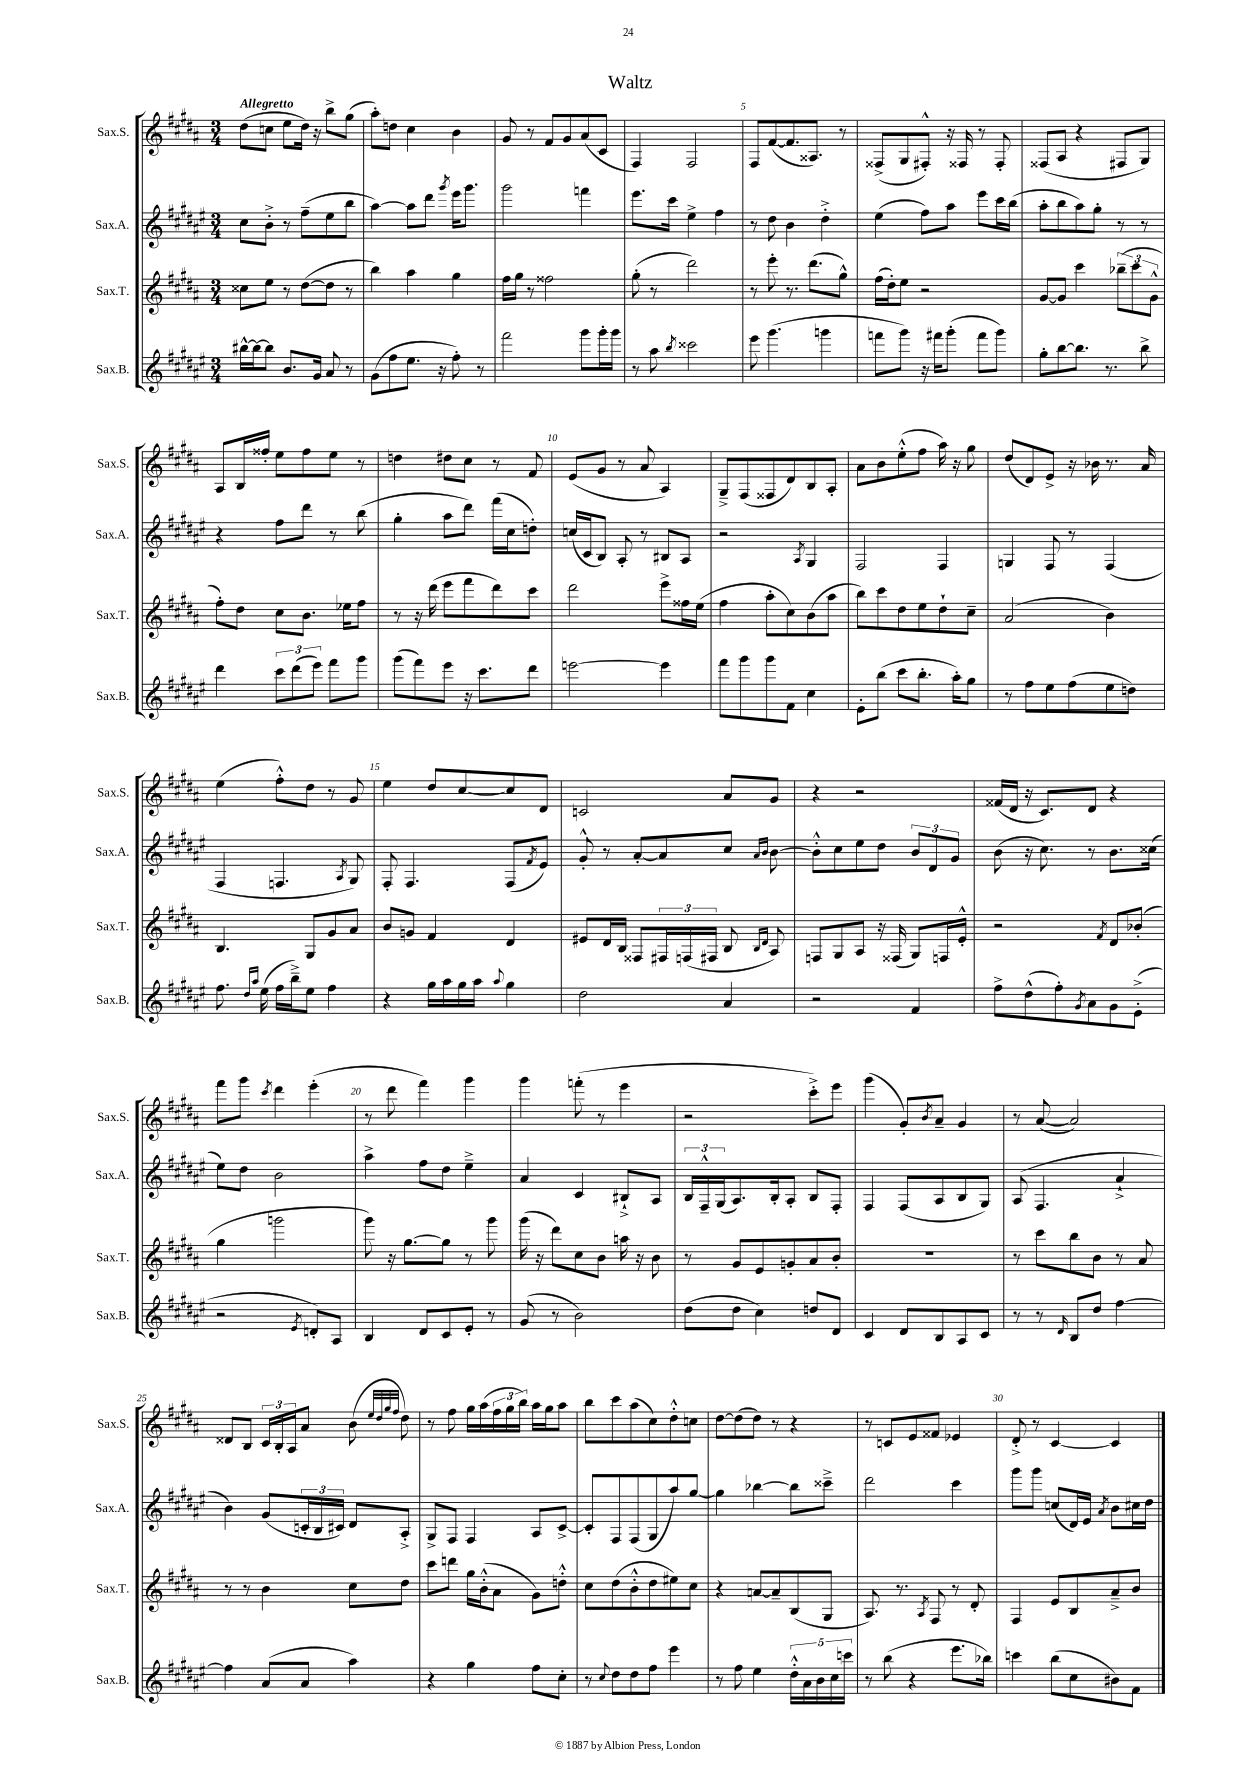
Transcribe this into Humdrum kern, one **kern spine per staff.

**kern	**kern	**kern	**kern
*part4	*part3	*part2	*part1
*staff4	*staff3	*staff2	*staff1
*I"Sax.B.	*I"Sax.T.	*I"Sax.A.	*I"Sax.S.
*I'Sax.B.	*I'Sax.T.	*I'Sax.A.	*I'Sax.S.
*clefG2	*clefG2	*clefG2	*clefG2
*k[f#c#g#d#a#e#]	*k[f#c#g#d#a#]	*k[f#c#g#d#a#e#]	*k[f#c#g#d#a#]
*M3/4	*M3/4	*M3/4	*M3/4
=1	=1	=1	=1
!	!	!	!LO:TX:a:B:t=Allegretto
[16bb#X^^\LL	8cc##X\L	8cc#\L	(8dd#\L
16bb#\J_	.	.	.
8bb#\J]	8ee\J	8b'^\J	8ccn\J
8.b/L	8r	8r	8ee\L
.	([8dd#\L	(8ff#~\L	16dd#\Jk)
16g#/Jk	.	.	16r
8a#/	8dd#\J]	8ee#\	8bb^\L
8r	8r	8bb\J	(8gg#\J
=2	=2	=2	=2
(8g#\L	4bb\)	[4aa#\)	8aa#'\L)
8ff#\	.	.	8ddn\J
8.ee#\J	4aa#\	8aa#\L]	4cc#\
.	.	8ddd#\J	.
16r	.	.	.
.	.	8qggg#/	.
8ff#'\)	4gg#\	16eee#\KL	4b\
.	.	8.ggg#\J	.
8r	.	.	.
=3	=3	=3	=3
2fff#\	16ff#\LL	2ggg#\	8g#/
.	16gg#\JJ	.	.
.	8r	.	8r
.	2ff##X\	.	8f#/L
.	.	.	8g#/
8ggg#\L	.	4fffn\	(8a#/
16ggg#'\L	.	.	8c#/J
16ggg#\JJ	.	.	.
=4	=4	=4	=4
8r	(8gg#'\	8.eee#\L	4F#/)
8aa#\	8r	.	.
.	.	16ccc#\Jk	.
8qbb/	.	.	.
2ccc##X\	2ddd#\)	4ee#^\	2F#/
.	.	4ff#\	.
=5	=5	=5	=5
8eee#\	8r	8r	8F#/L
(4.ggg#\	8eee'\	8dd#\	([8f#/
.	8.r	4b\	8.f#/]
.	(8.ddd#\L	.	8.A##X/J)
4gggn\	.	4dd#'^\	.
.	8gg#^^\J)	.	8r
=6	=6	=6	=6
8fffn\L	(16ff#\LL	(4ee#\	(8F##X^/L
.	16dd#'\J)	.	.
8ggg#\J)	8ee\J	.	8G#/
16r	2r	8ff#\L)	8F#X'^^/J)
16fff#X\KL	.	.	.
(8ggg#'\J	.	8aa#\J	16r
.	.	.	16F##X/
8fff#\L	.	8eee#\L	8r
8ggg#\J)	.	16ccc#\L	8F##'/
.	.	(16bb\JJ	.
=7	=7	=7	=7
8gg#'\L	[8g#/L	8aa#'\L	(8F##X/L
[8bb\	8g#/J]	8bb\	8A#/J
8.bb\J]	4ccc#\	8aa#\)	4r
.	.	8gg#'\J	.
8.r	.	.	.
.	(12bb-X~\L	8r	8F#X/L
.	12ccc#\	.	.
8bb^\	.	8r	8G#/J)
.	12g#^^\J	.	.
!!LO:LB:g=z
=8	=8	=8	=8
4ddd#\	8ff#'\L)	4r	8A#/L
.	8dd#\J	.	16B/L
.	.	.	16ff##X'/JJ
12ccc#\L	8cc#\L	8ff#\L	8ee\L
(12ddd#\	.	.	.
.	8.b\J	8ddd#\J	8ff##\
12eee#\J)	.	.	.
8fff#\L	.	8r	8ee\J
.	16ee-X\KL	.	.
8ggg#\J	8ff#\J	(8bb\	8r
=9	=9	=9	=9
(8ggg#\L	8r	4gg#'\	4ddn\
8fff#\)	16r	.	.
.	(16ddd#\	.	.
8eee#\J	8eee\L	8aa#\L	8dd#X\L
16r	8fff#\	8ddd#\J)	8cc#\J
8.ccc#\L	.	.	.
.	8ddd#\)	(16fff#\LL	8r
.	.	16cc#\J	.
8ddd#\J	8ccc#\J	8ddn'\J)	8f#/
=10	=10	=10	=10
[2eeen\	2ddd#\	(16ccn/LL	(8e/L
.	.	16c#/J	.
.	.	8B/J)	8g#/J
.	.	8A#'/	8r
.	.	8r	8a#/
4eee\]	8eee^\L	8B#X/L	4A#/)
.	16ff##X\L	8A#/J	.
.	(16ee\JJ	.	.
=11	=11	=11	=11
8fff#\L	4ff#\	2r	8G#~^/L
8ggg#\	.	.	(8F#/
8ggg#\	8aa#'\L	.	8F##X/
8f#\J	8cc#\)	.	8d#/)
.	.	8qA#/	.
4cc#\	(8b\	4G#/	8B/
.	8aa#\J	.	8A#'/J
=12	=12	=12	=12
8e#'\L	8bb\L)	2F#/	8a#\L
(8bb\J	8ccc#\	.	8b\
8ccc#\L	8dd#\	.	(8ee'^^\
8.bb'\J	8ee\	.	8ff#\J
.	8dd#`\	4F#/	16aa#\)
16aa#'\KL)	.	.	16r
8gg#\J	8cc#~\J	.	8gg#\
=13	=13	=13	=13
8r	(2a#/	4Gn/	(8dd#/L
8ff#\L	.	.	8d#/)
8ee#\	.	8F#/	8e^/J
(8ff#\	.	8r	16r
.	.	.	16b-X\
8ee#\	4b\)	(4F#/	8.r
8ddn\J)	.	.	.
.	.	.	16a#/
!!LO:LB:g=z
=14	=14	=14	=14
8.ff#\	4.B/	4F#/	(4ee\
16qqdd#/LL	.	.	.
16qqaa#/JJ	.	.	.
(16ee#\	.	.	.
16ff#\LL	.	4.Fn/	8ff#'^^\L)
16bb~^\J)	.	.	.
8ee#\J	8G#/L	.	8dd#\J
4ff#\	8g#/	.	8r
.	.	8qA#/	.
.	8a#/J	8G#/)	8g#/
=15	=15	=15	=15
4r	8b/L	8F#'/	4ee\
.	8gn/J	4.F#/	.
16gg#\LL	4f#/	.	8dd#/L
16aa#\	.	.	.
16gg#\	.	.	[8cc#/
16aa#\JJ	.	.	.
8qqaa#/	.	.	.
4gg#\	4d#/	(8F#/L	8cc#/]
.	.	8qf#/	.
.	.	8e#/J)	8d#/J
=16	=16	=16	=16
2dd#\	8e#X/L	8g#'^^/	2cn/
.	16d#/L	8r	.
.	16B/JJ	.	.
.	8F##X/L	[8a#'/L	.
.	24F#X/L	8a#/]	.
.	(24Fn/	.	.
.	24F#X/JJ	.	.
4a#/	8B/	8cc#/J	8a#/L
.	16qqB/LL	16qqa#/LL	.
.	16qqd#/JJ	16qqb/JJ	.
.	8A#/)	[8b\	8g#/J
=17	=17	=17	=17
2r	8Fn/L	8b'^^\L]	4r
.	8G#/	8cc#\	.
.	8A#/J	8ee#\	2r
.	16r	8dd#\J	.
.	(16F##X/	.	.
4f#/	8G#/L)	12b/L	.
.	.	12d#/	.
.	16Fn/L	.	.
.	.	12g#/J	.
.	16e'^^/JJ	.	.
=18	=18	=18	=18
8ff#^\L	2r	(8b\	(16f##X/LL
.	.	.	16d#/JJ
(8dd#^^\	.	16r	16r
.	.	8.cc#\)	8.c#/L)
8ff#'\)	.	.	.
8qg#/	.	.	.
8a#\	.	8r	8d#/J
.	8qf#/	.	.
8g#\	8d#/L	8.b\L	4r
(8e#'^\J	(8b-X'/J	.	.
.	.	(16cc##X\Jk	.
!!LO:LB:g=z
=19	=19	=19	=19
2r	4gg#\	8ee#\L)	8fff#\L
.	.	8dd#\J	8ggg#\J
.	.	.	8qccc#/
.	2gggn\	2b\	4ddd#\
8qe#/	.	.	.
8dn'/L)	.	.	(4eee'\
8A#/J	.	.	.
=20	=20	=20	=20
4B/	8ggg#\)	4aa#^\	8r
.	16r	.	8ddd#\
.	[8.gg#\L	.	.
8d#/L	.	8ff#\L	4fff#\)
8c#/	8gg#\J]	8dd#\J	.
8e#'/J	8r	4ee#~^\	4ggg#\
8r	8ggg#\	.	.
=21	=21	=21	=21
(8g#/	(16ggg#\	4a#/	4ggg#\
.	16r	.	.
8r	8ddd#\L)	.	.
2b\)	8cc#\	4c#/	(8fffn'\
.	8b\J	.	8r
.	16aan\	8B#X`^/L	4eee\
.	16r	.	.
.	8b\	8A#/J	.
=22	=22	=22	=22
(8dd#\L	8r	24B/LL	2r
.	.	24F#~^^/	.
.	.	(24G#/J	.
8dd#\J	8g#/L	8.A#/)	.
4cc#\)	8e/	.	.
.	.	16B'/k	.
.	8gn'/	8A#'/J	.
8ddn/L	8a#/	8B/L	8ccc#'^\L)
8d#/J	8b'/J	8F#'/J	8eee\J
=23	=23	=23	=23
4c#/	2.r	4F#/	(4ggg#\
8d#/L	.	(8F#/L	8g#'/L)
.	.	.	8qb/
8B/	.	8A#/	8a#~/J
8A#/	.	8B/	4g#/
8c#/J	.	8G#/J)	.
=24	=24	=24	=24
8r	8r	(8A#/	8r
8r	8ccc#\L	4.F#/	([8a#/
16qqd#/	.	.	.
8B/L	8bb\	.	2a#/])
8dd#/J	8b\J	.	.
[4ff#\	8r	4a#`^/	.
.	8a#/	.	.
!!LO:LB:g=z
=25	=25	=25	=25
4ff#\]	8r	4b\)	8d##X/L
.	8r	.	8B/J
(8a#/L	4b\	(8g#/L	24c#/LL
.	.	.	24B'/
.	.	.	24A#/J
8a#/J	.	24cn'/L	8a#/J
.	.	24B/	.
.	.	24c#X/JJ)	.
4aa#\)	8cc#\L	8d#/L	(8b\
.	.	.	32qqee/LLL
.	.	.	32qqdd#/
.	.	.	32qqgg#/
.	.	.	32qqff#/JJJ
.	8dd#\J	8A#'^/J	8dd#\)
=26	=26	=26	=26
4r	8ccc#\L	8G#^/L	8r
.	8dddn\J	8F#/J	8ff#\
4gg#\	16gg#\LL	4F#/	16gg#\LL
.	(16b'^^\J	.	(16aa#\
.	8a#\J	.	24ff#\
.	.	.	24gg#\
.	.	.	24bb\JJ)
8ff#\L	8g#\L)	8A#/L	16aa#\LL
.	.	.	16gg#\J
8cc#'\J	8ddn'^^\J	[8c#^/J	8aa#\J
=27	=27	=27	=27
8r	8cc#\L	8c#'/L]	8bb\L
8qqcc#/	.	.	.
8dd#\L	(8dd#\	8F#/	8ccc#\
8dd#\	8b'^^\	(8F#/	(8aa#\
8ff#\J	8dd#\	8G#/	8cc#\)
4eee#\	8ee#X\)	8aa#/)	8dd#'^^\
.	8cc#\J	[8gg#/J	8ccn\J
=28	=28	=28	=28
8r	4r	4gg#\]	[8dd#\L
8ff#\	.	.	(8dd#\]
4ee#\	[8an/L	[4bb-X\	8dd#\J)
.	8a~/]	.	8r
20dd#'^^\LL	(8B/	8bb-\L]	4r
20a#\	.	.	.
20b\	.	.	.
.	8G#/J	8ccc##X~^\J	.
20cc#\	.	.	.
20cccn\JJ	.	.	.
=29	=29	=29	=29
8r	8.A#/)	2ddd#\	8r
(8bb\	.	.	8cn/L
.	8.r	.	.
4r	.	.	8e/
.	8qA#/	.	.
.	8F#/	.	8f##X/J
8.eee#\L	8r	4ccc#\	4e-X/
.	8d#'/	.	.
16bb-X\Jk)	.	.	.
=30	=30	=30	=30
4cccn\	4F#/	8ggg#\L	8d#'^/
.	.	8ggg#\J	8r
(8bb\L	8e/L	(8ccn/L	[4c#/
8cc#\	8B/	16d#/L)	.
.	.	16e#/JJ	.
.	.	8qa#/	.
8b#X\)	8a#~^/	8b\L	4c#/]
8f#\J	8b/J	16cc#X\L	.
.	.	16dd#\JJ	.
==	==	==	==
*-	*-	*-	*-
